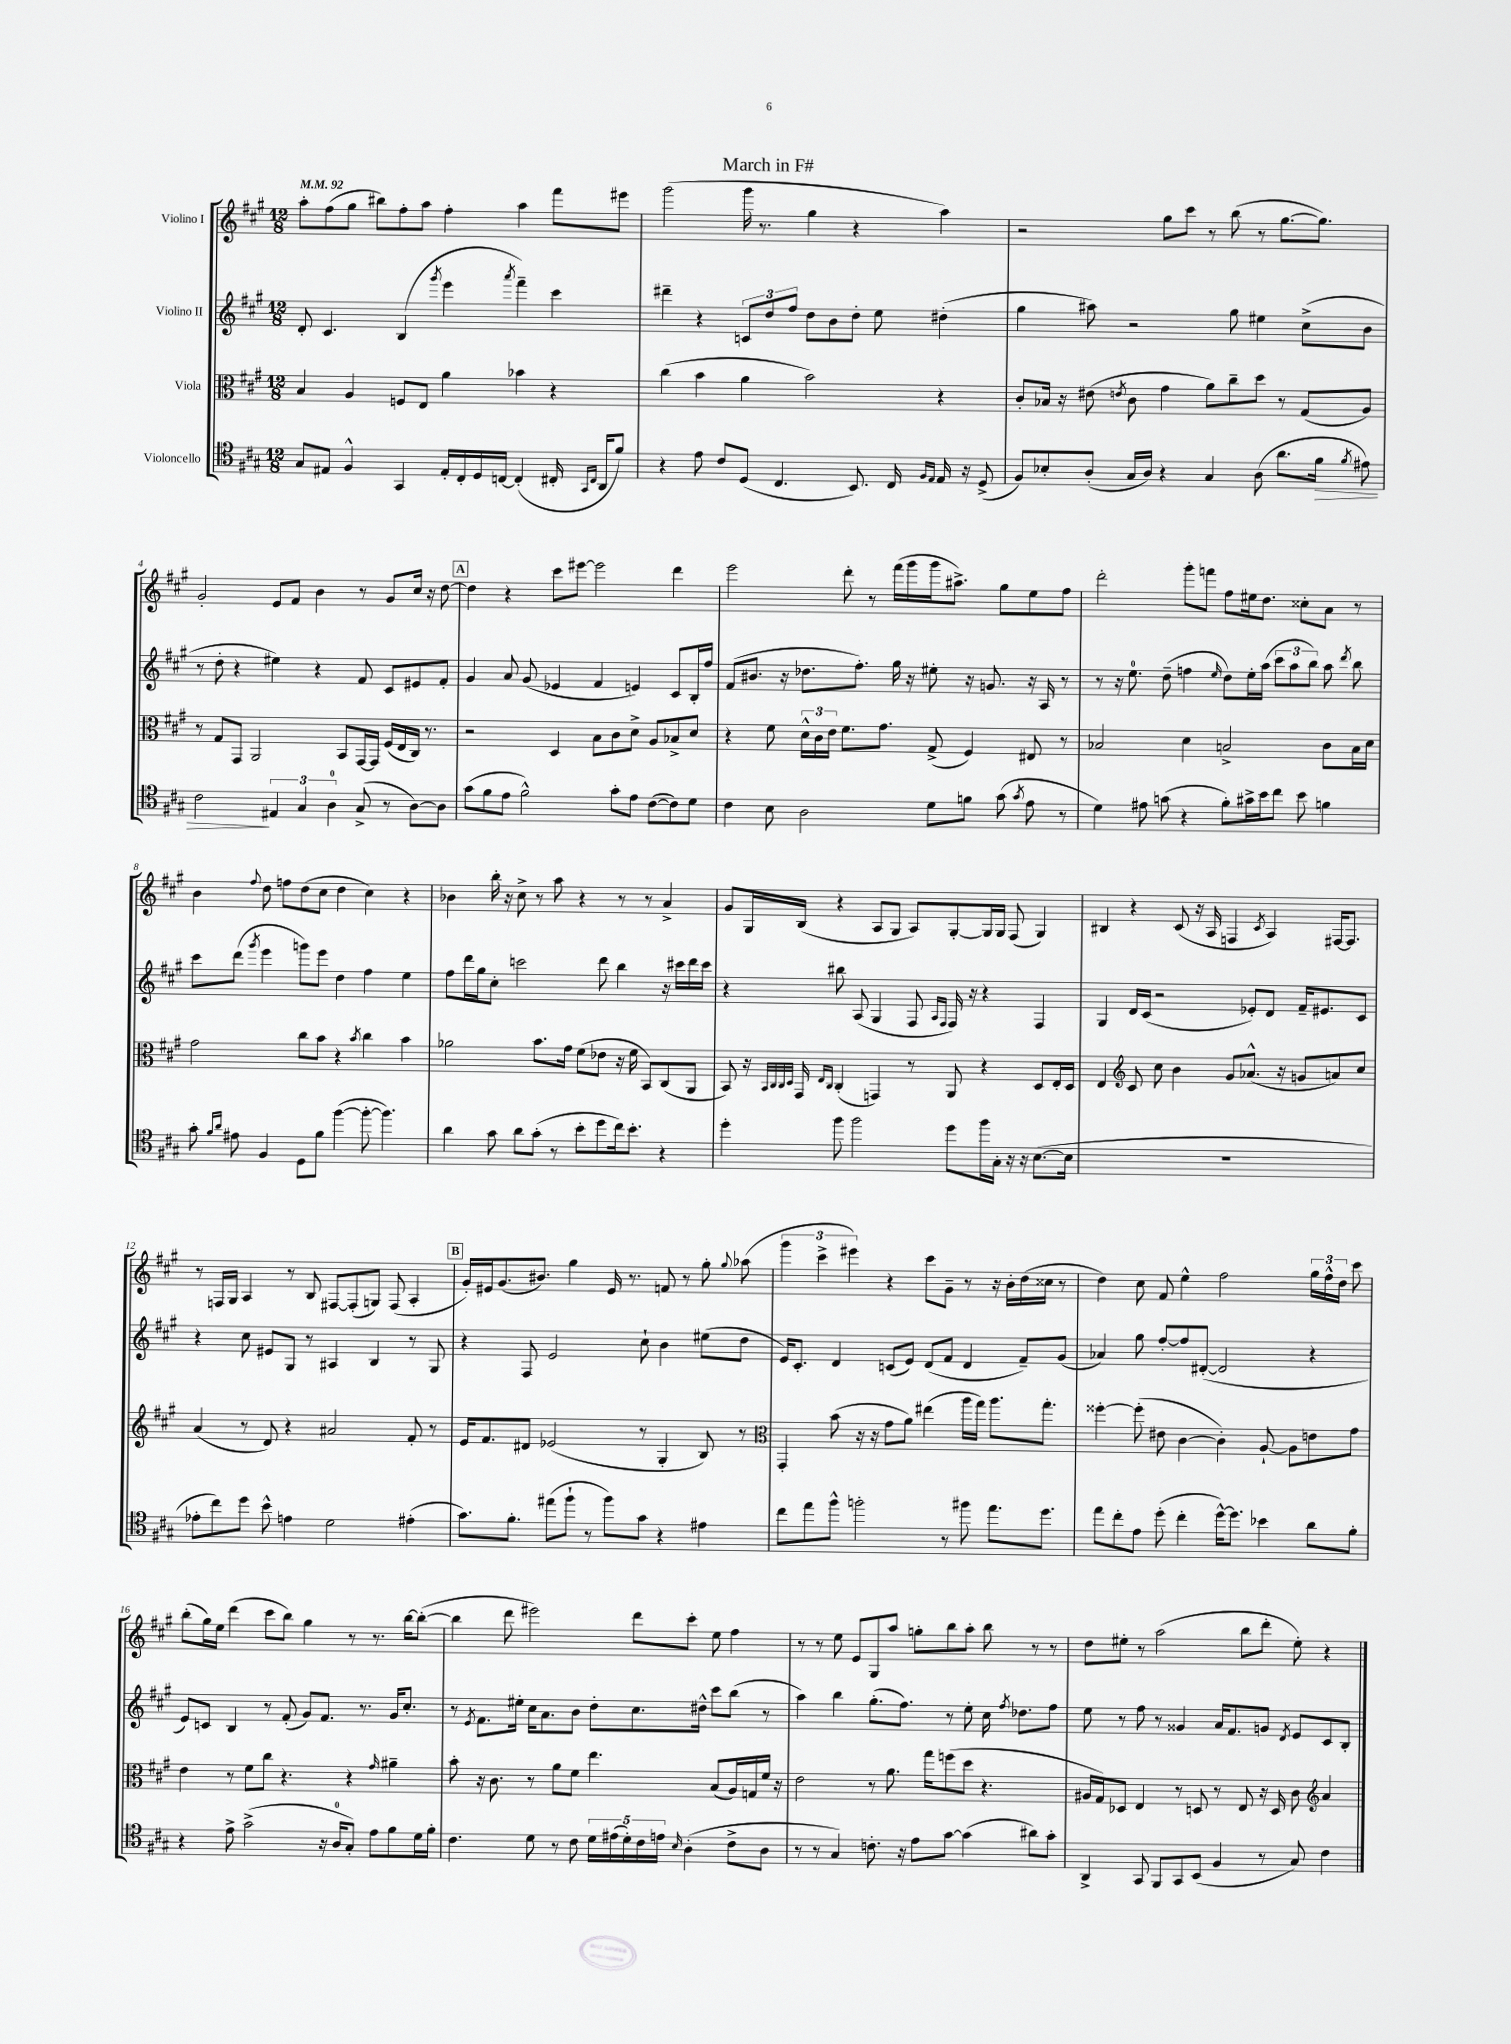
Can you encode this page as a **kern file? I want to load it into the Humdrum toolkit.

**kern	**kern	**kern	**kern
*staff4	*staff3	*staff2	*staff1
*clefC4	*clefC3	*clefG2	*clefG2
*k[f#c#g#]	*k[f#c#g#]	*k[f#c#g#]	*k[f#c#g#]
*M12/8	*M12/8	*M12/8	*M12/8
*MM92	*MM92	*MM92	*MM92
8G#	4B	8d'	8aa'
8E#	.	4.c#	(8ff#
4F#^^	4A	.	8gg#
.	.	.	8bb#)
4GG#	8F	(4B	8ff#'
.	8E	.	8aa
.	.	8qggg#	.
16E#'	4a	4eee	4ff#'
16C#'	.	.	.
16D	.	.	.
[16C	.	.	.
.	.	8qaaa	.
(4C']	4b-	4fff#~)	4aa
16C#'	4r	4ccc#	8fff#
16qqGG#	.	.	.
16qqC#	.	.	.
16AA	.	.	.
8f#)	.	.	8eee#
=	=	=	=
4r	(4cc#	4ddd#~	(2ggg#
8e	4b	4r	.
8c#	.	.	.
(8D	4a	12c	16ggg#
.	.	.	8.r
.	.	12dd	.
4.C#	.	.	.
.	.	12ff#	.
.	2b)	8dd	4gg#
.	.	8b	.
8.BB)	.	8dd'	4r
.	.	8ee	.
16C#	.	.	.
16qqF#	.	.	.
16qqE	.	.	.
16E	4r	(4dd#'	4aa)
16r	.	.	.
(8D^	.	.	.
=	=	=	=
8F#)	8c#'	4gg#	2r
8B-'	16B-	.	.
.	16r	.	.
(8A'	(8e#	8aa#)	.
.	8qe	.	.
16G#	8c#	2r	.
16A)	.	.	.
4r	4g#	.	8gg#
.	.	.	8ccc#
4G#	8a)	.	8r
.	8cc#~	8gg#	(8bb
(8A	8dd	4ee#	8r
8.a	8r	.	[8.gg#
.	(8G#	(8cc#^	.
16f#	.	.	8.gg#])
8qf#	.	.	.
8e#)	8A)	8b	.
=	=	=	=
2c#	8r	8r	2g#'
.	8G#	8dd'	.
.	8GG#	4r	.
.	2AA	.	.
6E#	.	4ee#)	8e
.	.	.	8f#
6G#	.	.	.
.	.	4r	4b
6A	.	.	.
.	8BB	.	.
(8G#^	[16GG#	8f#	8r
.	16GG#]	.	.
8r	(16F#	8c#	8g#
.	16E	.	.
[8A)	16C#)	8e#	16cc#
.	8.r	.	16r
8A]	.	8f#'	[8dd
=	=	=	=
(8g#	2r	4g#	4dd]
8f#	.	.	.
8e	.	8a	4r
2f#^^)	.	(8g#	.
.	4D	4e-	8ccc#
.	.	.	[8eee#
.	8B	4f#	2eee#]
8g#'	8c#	.	.
8e	8d^	4e)	.
([8c#	8A	.	.
8c#])	8B-^	8c#	4ddd
8d	8d	16B'	.
.	.	16ff#	.
=	=	=	=
4c#	4r	(8f#	2eee
.	.	8.b#	.
8B	8f#	.	.
.	.	16r	.
2A	24d^^	8.dd-	.
.	24c#	.	.
.	24e	.	.
.	8.f#	.	8ddd'
.	.	8.ff#')	.
.	.	.	8r
.	8.g#	.	.
.	.	16gg#	(16fff#
.	.	16r	16ggg#
8d	(8G#^	8ee#'	16ggg#
.	.	.	8.aa#^)
8f	4F#)	16r	.
.	.	8.g	.
(8g#	.	.	8gg#
8qg#	.	.	.
8e	8E#	16r	8ee
.	.	16A	.
8r	8r	8r	8ff#
=	=	=	=
4d)	2B-	8r	2ddd'
.	.	16r	.
.	.	8.ee	.
8e#	.	.	.
(8g	.	(8dd~	.
4r	4d	4ff	8ggg#'
.	.	.	8fff
.	.	16qqee	.
8f#')	2B^	8dd)	8ff#
16g#^	.	16ee'	16ee#
16b	.	(16aa	8.dd
8cc#	.	12ccc#	.
.	.	12aa	.
8b	.	.	8cc##'
.	.	12bb)	.
4f	8c#	8aa	8a
.	.	8qddd	.
.	16B	8bb	8r
.	16d	.	.
=	=	=	=
8g#'	2g#	8ccc#	4b
16qqf#	.	.	.
16qqa	.	.	.
8e#	.	(8ddd	.
.	.	8qggg#	8qqff#
4F#	.	4eee	8dd
.	.	.	8ff
8D	8cc#	8ggg)	(8dd
8f#	8b	8eee	8cc#
([4ff#	4r	4dd	4dd
.	8qb	.	.
8ff#'_	4cc#	4ff#	4cc#)
4.ff#])	.	.	.
.	4b	4ee	4r
=	=	=	=
4a	2a-	8ff#	4b-
.	.	16ddd	.
.	.	16gg#	.
8g#	.	8cc#'	16bb'
.	.	.	16r
8a	.	2ccc	8cc#^
(8g#'	8.b	.	8r
8r	.	.	8aa
.	16g#	.	.
8b'	(8f#	.	4r
8dd	8e-	8ddd	.
16cc#)	16r	4bb	8r
8.b'	16f#	.	.
.	8BB)	.	8r
4r	(8C#	16r	4a^
.	.	16ccc#	.
.	8AA	16ddd	.
.	.	16ccc#	.
=	=	=	=
4dd'	8BB)	4r	8g#
.	16r	.	16G#
.	32qqBB	.	.
.	32qqC#	.	.
.	32qqC#	.	.
.	32qqD	.	.
.	16GG#	.	(16B
.	16qqE	.	.
.	16qqC#	.	.
8ff#	(4C#'	8bb#	4r
2ff#	.	(8A	.
.	4GG)	4G#	8A
.	.	.	8G#
.	8r	8F#	8A)
.	.	16qqA	.
.	.	16qqF#	.
8dd	8AA	16F#)	[8G#'
.	.	16r	.
16ff#	4r	4r	16G#]
16G#'	.	.	16G#
16r	.	.	(8F#
16r	.	.	.
([8.B	8D	4F#	4G#)
.	16E'	.	.
16B]	16D	.	.
=	=	=	=
1.r	4E	4G#	4B#
*	*clefG2	*	*
.	8c#	16d	4r
.	.	(16c#	.
.	8cc#	2r	.
.	4b	.	(8c#
.	.	.	16r
.	.	.	16A
.	8g#	.	4F
.	(8.a-^^	8e-')	.
.	.	.	8qc#
.	.	8d	4A)
.	16r	.	.
.	8g	16f#~	.
.	.	8.e#	.
.	8a)	.	[16F#
.	.	.	8.F#]
.	8cc#	8c#	.
=	=	=	=
8e-'	(4a	4r	8r
8cc#)	.	.	16F
.	.	.	16G#
8dd	8r	8cc#	4A
8b^^	8d)	8e#	.
4e	4r	8G#	8r
.	.	8r	8B
2d	2a#	4A#	[8F#
.	.	.	(8F#']
.	.	4B	8G)
.	.	.	(8F#
(4e#'	8f#'	8r	4A'
.	8r	8G#	.
=	=	=	=
8.g#)	16e	4r	16g#')
.	8.f#	.	16e#
.	.	.	(8.g#
8.f#'	.	.	.
.	8d#	8F#	.
.	.	.	8.b#)
(8ee#	(2e-	2e	.
8ff#`	.	.	4gg#
8r	.	.	.
8ff#)	.	.	16e#
.	.	.	8.r
8g#	8r	8cc#`	.
4r	4G#'	4b	8f
.	.	.	8r
4e#	8B)	(8ee#	8gg#'
.	.	.	8qqgg#
.	8r	8dd	(8aa-
=	=	=	=
*	*clefC3	*	*
8cc#	4GG#'	16e)	6ggg#
.	.	8.c#'	.
8ee	.	.	.
.	.	.	6ccc#^
8ff#^^	(8b	4d	.
.	.	.	6eee#)
2ff'	16r	.	.
.	16r	.	.
.	8g#	(8c	4r
.	8a)	8e)	.
.	(4ee#	(8d	8ccc#
8r	.	8f#	8g#~
8ff#	16aa	4d	8r
.	16gg#)	.	.
8.ee	8.aa	.	16r
.	.	.	16b'
.	.	8f#~)	(16dd
8.dd	8.gg#'	.	16cc##
.	.	(8g#	8r
=	=	=	=
8ee	[4ff##'	4a-)	4dd)
8cc#'	.	.	.
8e	(8ff##']	8gg#	8cc#
(8dd'	8e#	[8ff#'	8f#
4cc#'	[4c#	8ff#]	4ee^^
.	.	([8d#'	.
[16dd^^)	4c#'])	2d#]	2ff#
8.dd]	.	.	.
4b-	[8A`	.	.
.	8A]	.	.
8a	8e	4r	24gg#
.	.	.	24ff#^^
.	.	.	24dd
8f#'	8g#	.	8ccc#
=	=	=	=
4r	4e	8e)	(8bb'
.	.	8c	16gg#)
.	.	.	16ee
8e^	8r	4B	(4ddd
(2g#^	8f#	.	.
.	8cc#	8r	8ccc#
.	4.r	(8f#'	8bb)
.	.	8g#)	4gg#
16r	.	8.f#	.
16A	.	.	.
8G#')	4r	.	8r
.	.	8.r	.
8e	.	.	8.r
.	16qqg#	.	.
8f#	4a#~	16g#	.
.	.	8.cc#'	[16bb
16d	.	.	(8bb'_
16f#'	.	.	.
=	=	=	=
4.c#	8b'	8r	4bb]
.	.	8qe	.
.	16r	8.f#	.
.	8.c#	.	.
.	.	.	8ddd
.	.	16ee#'	.
8d	8r	16cc#	2eee#)
.	.	8.a	.
8r	8a	.	.
8c#	8f#	8b	.
20d	4.ee	8dd'	.
(20e#	.	.	.
20d')	.	.	.
.	.	8.cc#	8ddd
20c#	.	.	.
20e	.	.	.
16qqB	.	.	.
(4A'	.	.	8ccc#'
.	.	16dd#^^	.
.	(8B	8ccc#	8ee
8c#^	16A)	(8bb	4ff#
.	16G	.	.
8A	16f#	8r	.
.	16r	.	.
=	=	=	=
8r	2e	4aa)	8r
8r	.	.	8r
4G#)	.	4bb	8ee
.	.	.	8e
8.c'	8r	(8.gg#'	8G#
.	8.a	.	8aa
16r	.	8.ff#)	.
8e	.	.	8gg'
.	16gg#	.	.
[8g#	(8ff	8r	8bb
(4g#]	8dd	8ee'	8aa'
.	4.r	16cc#	8bb
.	.	8qff#	.
.	.	8.dd-	.
8a#)	.	.	8r
8g#'	.	8ff#	8r
=	=	=	=
4AA^	16A#	8ee	8dd
.	16G#)	.	.
.	8D-	8r	8ee#'
8GG#	4E	8ff#	8r
8FF#	.	8r	(2aa
8GG#	8r	4g##	.
(8BB	8D	.	.
4F#	8r	16a	.
.	.	8.f#	.
.	8E	.	8bb
8r	16r	8g	8ddd'
.	16D	.	.
.	.	8qd	.
8G#)	8c#	8e	8ee#')
*	*clefG2	*	*
4c#	4a	8c#	4r
.	.	8B'	.
==	==	==	==
*-	*-	*-	*-
